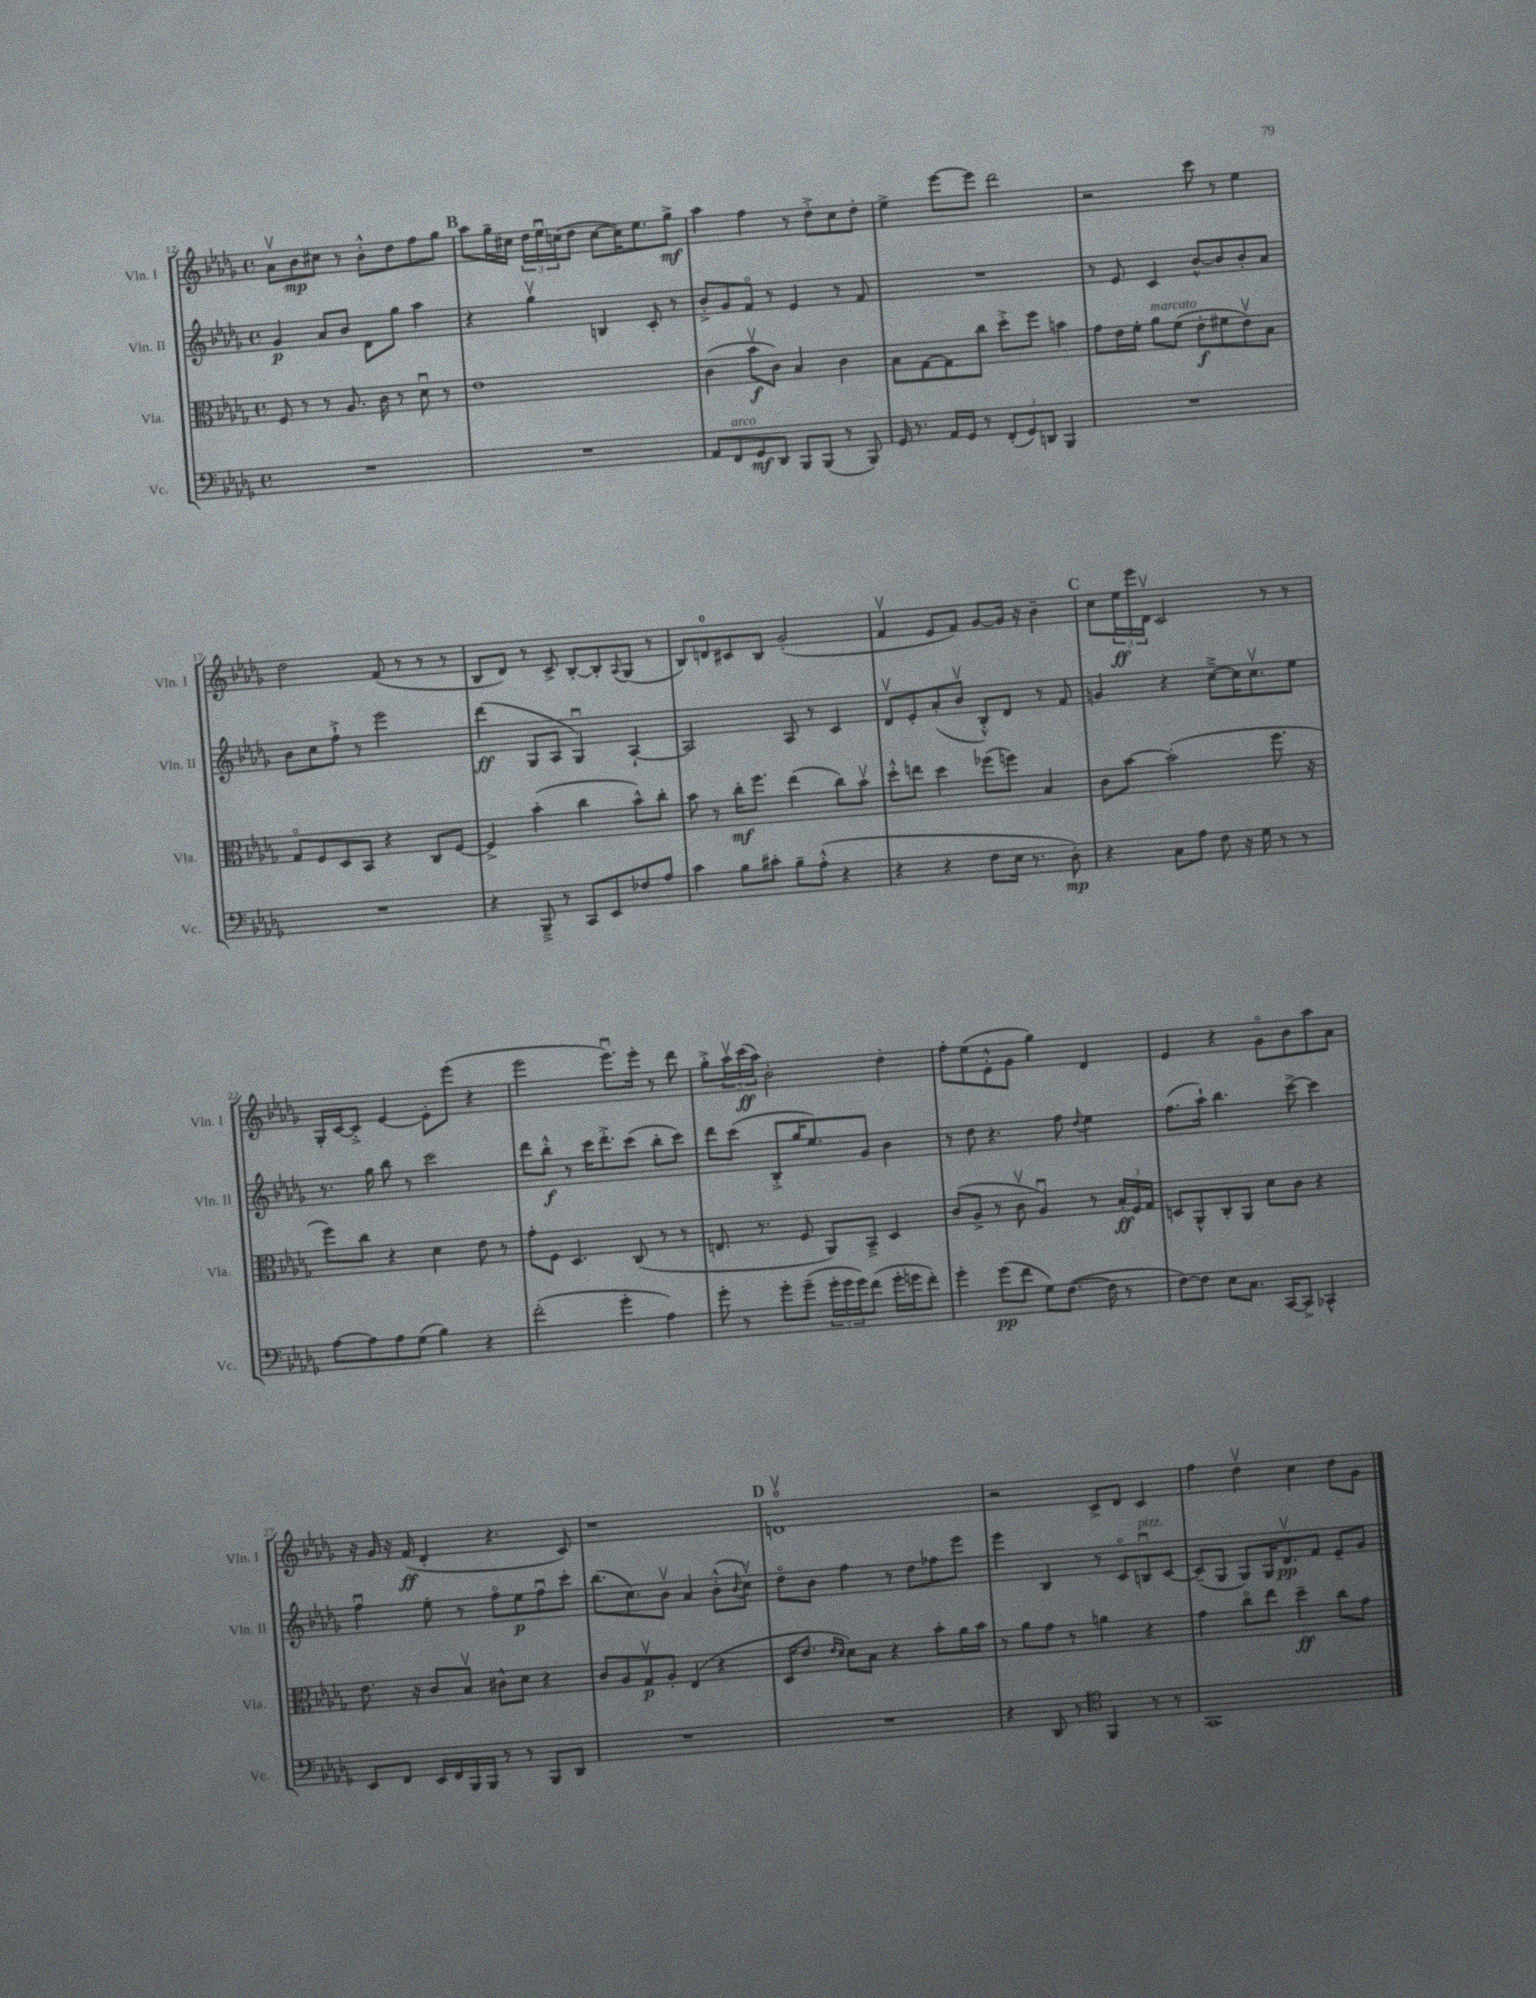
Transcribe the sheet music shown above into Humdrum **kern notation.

**kern	**kern	**kern	**kern
*staff4	*staff3	*staff2	*staff1
*clefF4	*clefC3	*clefG2	*clefG2
*k[b-e-a-d-g-]	*k[b-e-a-d-g-]	*k[b-e-a-d-g-]	*k[b-e-a-d-g-]
*M4/4	*M4/4	*M4/4	*M4/4
*met(c)	*met(c)	*met(c)	*met(c)
1r	8F	4g-	8a-v
.	8r	.	8b-
.	8r	8a-	8cc#
.	8.A-	8b-	8r
.	.	8d-	8b-'^^
.	16c	.	.
.	8r	8gg-	8dd-
.	8d-u	4aa-	8ff
.	8r	.	8gg-
=	=	=	=
1r	1e-	4r	8aa-
.	.	.	16gg-~
.	.	.	16cc#
.	.	4gg-v	24dd-
.	.	.	24ee-u
.	.	.	(24cc
.	.	.	8dd-
.	.	4B	[8cc
.	.	.	16cc])
.	.	.	8.ee-
.	.	8c'	.
.	.	8r	8gg-^
=	=	=	=
8AA-	(4c	8b-'^	4aa-
8FF	.	8g-	.
8GG-	8b-v	8fo	4ff
8DD-	8c)	8r	.
8BBB-	4B-	4e-	8r
(8BBB-	.	.	8dd-'^
8r	4c	8r	8cc
8BBB-)	.	8f	8dd-'
=	=	=	=
16GG-	8B-	1r	4ee-^
8.r	.	.	.
.	[8G-	.	.
16AA-	8G-]	.	[8eee-
16GG-	.	.	.
8r	8cc	.	8eee-]
(12FF'	8dd-'^	.	2ddd-
12GG-)	.	.	.
.	8ff	.	.
12DD	.	.	.
4BBB-	4b	.	.
=	=	=	=
1r	8g-	8r	2r
.	16e-	8e-	.
.	16f'	.	.
.	8a-	4c	.
.	(8f	.	.
.	8e-'	[8b-^^	8ccc
.	8f#	8b-]	8r
.	8e-v)	8b-'	4ee-
.	8B-	8a-	.
=	=	=	=
1r	8G-o	8b-	2dd-
.	8F	8cc	.
.	8D-	8ff`^	.
.	8BB-	8r	.
.	4r	2eee-	(8f
.	.	.	8r
.	8C	.	8r
.	[8F	.	8r
=	=	=	=
4r	4F^]	(4ddd-	8B-
.	.	.	8d-)
8BBB-~^	(4b-'	8G-	8r
8r	.	8A-	8c^
8CC	4cc	4G-u)	[8B-'
8EE-	.	.	8B-']
.	.	.	8qqA-
8F-	8b-^^)	[4A-`	(8G-
8A-	8cc'	.	8r
=	=	=	=
4c	8b-	2A-]	8B-)
.	8r	.	8d
8B-	16cc'	.	8c#
.	8.ff	.	.
8c#'	.	.	8B-
8B-~	(4ee-	8A-	(2g-'
(8A-'^^	.	8r	.
4r	8cc)	4c	.
.	8b-v	.	.
=	=	=	=
4r	8dd-'^^	8d-v	4fv
.	8ee	8e-'	.
4r	4dd-	(8a-'	8e-
.	.	8b-v	8f)
8F	(8ff-	8B-'^^)	[8g-
16E-	8ff)	8d-	16g-]
8.r	.	.	16r
.	4B-	8r	4b-~
8D-')	.	8f	.
=	=	=	=
4r	8c	4g	8cc
.	[8b-	.	24ee-
.	.	.	24eee-
.	.	.	24d-v
8C	(2b-']	4r	2c
8A-	.	.	.
8F	.	[8cc~^	.
16r	.	16cc]	.
16G-	.	8.ccv	.
8r	8.ff	.	8r
8r	.	8ee-	8r
.	16r	.	.
=	=	=	=
[8A-	8ff)	8.r	16G-'
.	.	.	[16c
8A-]	8cc	.	8c'^]
.	.	16gg-	.
8A-	4r	8bb-	[4e-
(8G-	.	8r	.
4B-)	4d-	2ccc	8e-']
.	.	.	(8eee-
4r	8e-	.	4r
.	8r	.	.
=	=	=	=
(2f'	8g-'	8ddd-	2eee-
.	8F	8bb-'^^	.
.	4.D-	8r	.
.	.	16ccc	.
.	.	8.ddd-'^	.
4g-'	.	.	8.eee-u)
.	(8C	(8ccc	.
.	.	.	16eee-'
4A-)	8r	8bb-'	8r
.	8r	8ccc)	8ddd-
=	=	=	=
8g-'	8.E	8ddd-	8gg-'^
8r	.	(8ccc	24aa-v
.	.	.	(24ccc
.	8.r	.	.
.	.	.	24aa-)
8g-'	.	8B-'^	2b-'
(8g-~	8F	16gg-	.
.	.	8.ee-)	.
24g-'	8AA-)	.	.
24g-	.	.	.
24g-)	.	.	.
(8f	8BB-~^	8g-	.
16g-'	4D-	4b-	4dd-'
16g	.	.	.
8f')	.	.	.
=	=	=	=
4g-'	(8c	8r	8ff'
.	8A-^	8dd-	(8ee-
(8g-	8r	4.r	8e-'^^
8f	8cv	.	8g-
8G-)	4A-u)	.	4gg-)
([8.F	.	8ff	.
.	.	8qqdd-	.
.	8r	4ee-	4d-
16F]	.	.	.
8r	24B-'	.	.
.	24F	.	.
.	24G-	.	.
=	=	=	=
[8F)	8D	(8.ff	4e-
8F]	8AA-^^	.	.
.	.	16aa-`)	.
8E-	8C'	4.bb-	4r
8.C	8AA-	.	.
.	8d-	.	8g-o
[16CC	.	.	.
8CC^]	8c	[8ccc^	8b-
4CC-^^	4r	4ccc]	8aa-
.	.	.	8a-
=	=	=	=
8EE-	8.e-	4ffu	16r
.	.	.	16g-
8FF	.	.	16r
.	16r	.	(16f
16EE-	8c	8ee-'	4d-'
16FF	.	.	.
16BBB-	8B-v	8r	.
16BBB-	.	.	.
8r	8c#^^	8ffo	4.r
8r	8d-	8ee-	.
8BBB-	4r	8ffu	.
8DD-	.	8ccc'	8c)
=	=	=	=
1r	8c	(8.bb-	1r
.	8A-	.	.
.	.	8.cc)	.
.	8G-v	.	.
.	8A-'	8b-v	.
.	(4E-	4a-	.
.	4r	(8b-'^^	.
.	.	8qqb-	.
.	.	8ccv)	.
=	=	=	=
1r	16D-	8dd-o	1dv
.	8.e-	.	.
.	.	8b-	.
.	16qqe-	.	.
.	16qqd-	.	.
.	8d-)	4ff	.
.	8B-	.	.
.	4r	8r	.
.	.	8dd-	.
.	8b-'	8ff-	.
.	16a-	8eee-	.
.	16b-	.	.
=	=	=	=
4r	8r	4eee-	2r
.	8a-	.	.
8DD-	8g-	4B-	.
8r	8r	.	.
*clefC4	*	*	*
4FF	4a	8r	8c^
.	.	8co	8d-
8r	4r	8Bu	4c
8r	.	[8c	.
=	=	=	=
1GG-	4g-	(8c~]	4ff
.	.	8G-	.
.	8cco	8G-)	4dd-v
.	8ee-	16G-	.
.	.	8.d-v	.
.	4dd-~	.	4cc
.	.	8f	.
.	8cc	8e-~	8dd-
.	8g-	8g-	8g-
==	==	==	==
*-	*-	*-	*-
